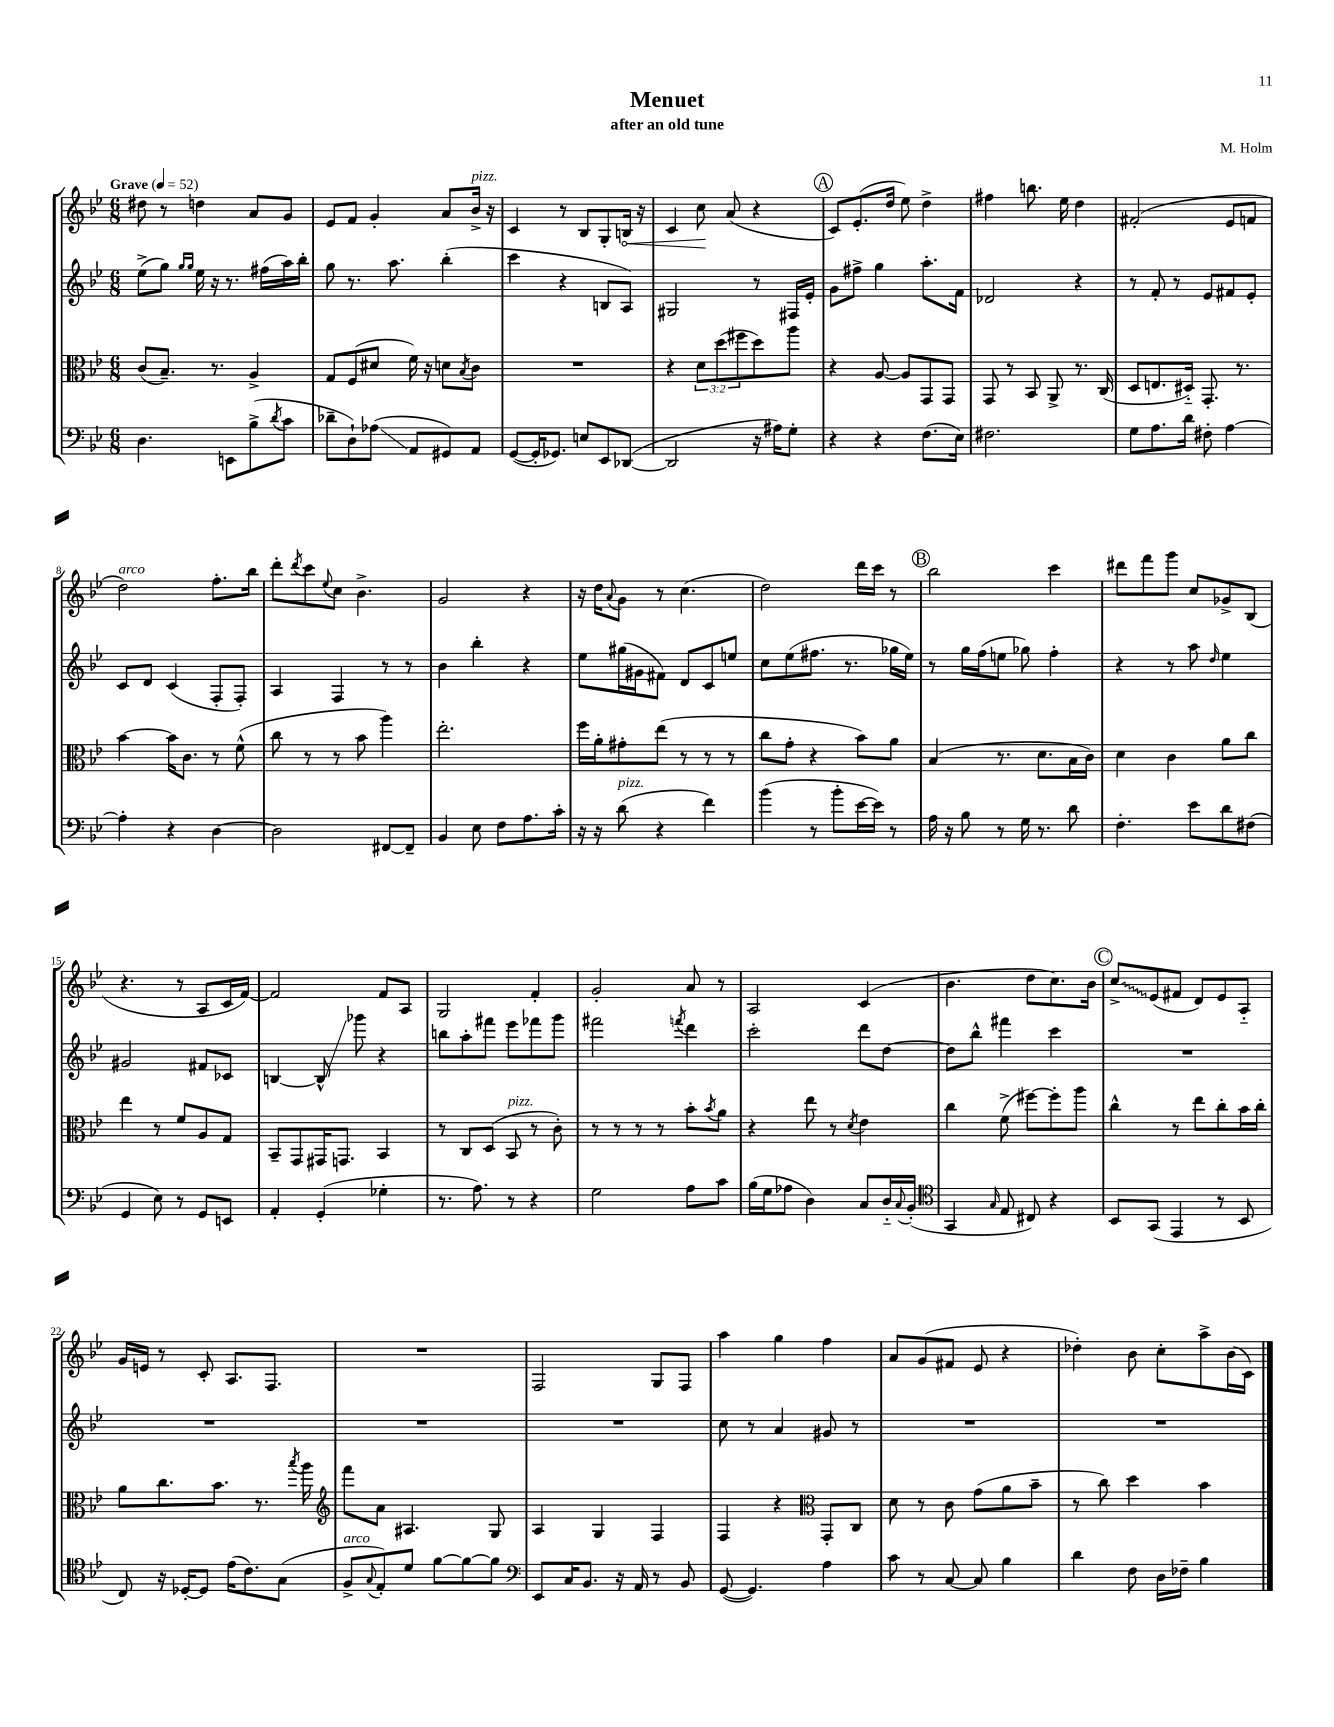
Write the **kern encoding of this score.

**kern	**kern	**kern	**kern
*staff4	*staff3	*staff2	*staff1
*clefF4	*clefC3	*clefG2	*clefG2
*k[b-e-]	*k[b-e-]	*k[b-e-]	*k[b-e-]
*M6/8	*M6/8	*M6/8	*M6/8
*MM52	*MM52	*MM52	*MM52
4.D\	(8c/L	(8ee-^\L	8dd#\
.	8.B-~/J)	8gg\J)	8r
.	.	16qqgg/LL	.
.	.	16qqgg/JJ	.
.	.	16ee-\	4dd\
.	8.r	16r	.
8EE\L	.	8.r	.
(8B-^\	4A^/	.	8a/L
.	.	(16ff#\LL	.
8qd/	.	.	.
8c\J	.	16aa\)	8g/J
.	.	16bb-'\JJ	.
=	=	=	=
8d-~\L	8G/L	8gg\	8e-/L
8D`\)	(8F/	8.r	8f/J
(8A-\J	8d#/J	.	4g'/
.	.	8.aa\	.
8AA/L	16f\)	.	.
.	16r	.	.
8GG#/)	8d\L	(4bb-'\	8a/L
.	8qB-/	.	.
8AA/J	8c\J	.	16b-^/Jk
.	.	.	16r
=	=	=	=
([8GG/L	2.r	4ccc\	4c/
16GG'/]K	.	.	.
8.GG-/J)	.	.	.
.	.	4r	8r
8E/L	.	.	8B-/L
8EE-/	.	8B/L	8G'/
([8DD-/J	.	8A/J)	16B/Jk
.	.	.	16r
=	=	=	=
2DD-/]	4r	2G#/	4c/
.	12d\L	.	8cc\
.	(12dd\	.	.
.	.	.	(8a/
.	12ff#\	.	.
16r	8dd\)	8r	4r
16A#\LK)	.	.	.
8G'\J	8aa\J	16F#/LL	.
.	.	16e-'/JJ	.
=	=	=	=
4r	4r	8g\L	8c/L)
.	.	8ff#^\J	(8.e-'/
4r	[8A/	4gg\	.
.	.	.	16dd/Jk
.	8A/]L	.	8ee-\)
(8.F\L	8GG/	8.aa'\L	4dd^\
.	8GG/J	.	.
16E-\Jk)	.	16f\Jk	.
=	=	=	=
2.F#\	8GG/	2d-/	4ff#\
.	8r	.	.
.	8BB-/	.	8.bb\
.	8AA^/	.	.
.	.	.	16ee-\
.	8.r	4r	4dd\
.	(16C/	.	.
=	=	=	=
8G\L	8D/L	8r	(2f#'/
8.A\	8.E/	8f'/	.
.	.	8r	.
16d\Jk	16D#'~/Jk)	.	.
8F#'\	8.GG'/	8e-/L	.
[4A\	.	8f#/	8e-/L
.	8.r	.	.
.	.	8e-'/J	8f/J
=	=	=	=
4A'\]	[4b-\	8c/L	2dd\)
.	.	8d/J	.
4r	16b-\]LK	(4c/	.
.	8.c\J	.	.
[4D\	8r	8F'/L	8.ff'\L
.	(8f^^\	8F'/J)	.
.	.	.	16bb-\Jk
=	=	=	=
2D\]	8cc\	4A/	8ddd'\L
.	.	.	8qddd/
.	8r	.	8ccc\
.	.	.	8qqee-/
.	8r	4F/	8cc\J
.	8b-\	.	4.b-^\
[8FF#/L	4aa\)	8r	.
8FF#~/]J	.	8r	.
=	=	=	=
4BB-/	2.ee-'\	4b-\	2g/
8E-\	.	4bb-'\	.
8F\L	.	.	.
8.A\	.	4r	4r
16c'\Jk	.	.	.
=	=	=	=
16r	16ff\LL	8ee-\L	16r
16r	16a'\J	.	16dd\LK
.	.	.	8qqa/
(8d\	8g#'\	(16gg#\L	8g\J
.	.	16g#\J	.
4r	(8ee-\J	8f#\J)	8r
.	8r	8d/L	(4.cc\
4f\)	8r	8c/	.
.	8r	8ee/J	.
=	=	=	=
(4b-\	8cc\L	8cc\L	2dd\)
.	8g'\J	(8ee-\	.
8r	4r	8.ff#\J	.
8b-'\L	.	.	.
.	.	8.r	.
[16e-\L	8b-\L)	.	16ddd\LL
16e-\]JJ)	.	.	16ccc\JJ
8r	8a\J	16gg-\LL	8r
.	.	16ee-\JJ)	.
=	=	=	=
16A\	(4B-/	8r	2bb-\
16r	.	.	.
8B-\	.	16gg\LL	.
.	.	(16ff\J	.
8r	8.r	8ee\J	.
16G\	.	8gg-\)	.
8.r	8.d\L	.	.
.	.	4ff'\	4ccc\
8d\	16B-\L	.	.
.	16c\JJ)	.	.
=	=	=	=
4.F'\	4d\	4r	8ddd#\L
.	.	.	8fff\
.	4c\	8r	8ggg\J
8e-\L	.	8aa\	8cc/L
.	.	16qqdd/	.
8d\	8a\L	4ee-\	8g-^/
(8F#\J	8cc\J	.	(8B-/J
=	=	=	=
4GG/	4ee-\	2g#/	4.r
8E-\)	8r	.	.
8r	8f/L	.	8r
8GG/L	8A/	8f#/L	8A/L
8EE/J	8G/J	8c-/J	16c/L
.	.	.	[16f/JJ)
=	=	=	=
4AA'/	8BB-~/L	[4B/	2f/]
.	8GG/	.	.
(4GG'/	16GG#/K	8B^^/]	.
.	8.GG/J	.	.
.	.	8ggg-\	.
4G-'\	4BB-/	4r	8f/L
.	.	.	8A/J
=	=	=	=
8.r	8r	8bb\L	2G/
.	8C/L	8aa'\	.
8.A\)	.	.	.
.	(8D/J	8fff#\J	.
8r	8BB-/	8eee-\L	.
4r	8r	8fff-\	4f'/
.	8c'\)	8ggg\J	.
=	=	=	=
2G\	8r	2fff#\	2g'/
.	8r	.	.
.	8r	.	.
.	8r	.	.
.	.	8qfff/	.
8A\L	8b-'\L	4ddd\	8a/
.	8qb-/	.	.
8c\J	8a\J	.	8r
=	=	=	=
(16B-\LL	4r	2ccc'\	2A/
16G\J	.	.	.
8A-\J	.	.	.
4D\)	8ee-\	.	.
.	8r	.	.
.	8qd/	.	.
8C/L	4e-\	8ddd\L	(4c/
16D'~/L	.	[8dd\J	.
8qqC/	.	.	.
(16BB-'/JJ	.	.	.
=	=	=	=
*clefC4	*	*	*
4GG/	4cc\	8dd\]L	4.b-\
.	.	8bb-^^\J	.
16qqG/	.	.	.
8E-/	(8f^\	4fff#\	.
8C#/)	[8ff#\L)	.	8dd\L
4r	8ff#'\]	4ccc\	8.cc\)
.	8aa\J	.	.
.	.	.	16b-\Jk
=	=	=	=
8BB-/L	4cc^^\	2.r	8cc^/L
(8GG/J	.	.	(8e-/
4EE-/	8r	.	8f#/J
.	8ee-\L	.	8d/L)
8r	8cc'\	.	8e-/
8BB-/	16b-\L	.	8A'~/J
.	16cc'\JJ	.	.
=	=	=	=
8C/)	8a\L	2.r	16g/LL
.	.	.	16e/JJ
16r	8.cc\	.	8r
[16D-'/LK	.	.	.
8D-/]J	.	.	8c'/
.	8.b-\J	.	.
(16e-\LK	.	.	8.A/L
8.c\)	.	.	.
.	8.r	.	.
.	.	.	8.F/J
(8G\J	.	.	.
.	8qbb-/	.	.
.	16aa\	.	.
=	=	=	=
*	*clefG2	*	*
8F^/L	8fff\L	2.r	2.r
8qqG/	.	.	.
8E-'/)	8a\J	.	.
8d/J	4.A#/	.	.
[8f\L	.	.	.
8f\_	.	.	.
8f\]J	8G/	.	.
=	=	=	=
*clefF4	*	*	*
8EE-/L	4A/	2.r	2F/
16C/K	.	.	.
8.BB-/J	.	.	.
.	4G/	.	.
16r	.	.	.
16AA/	.	.	.
8r	4F/	.	8G/L
8BB-/	.	.	8F/J
=	=	=	=
([8GG/	4F/	8cc\	4aa\
4.GG/])	.	8r	.
.	4r	4a/	4gg\
*	*clefC3	*	*
4A\	8GG'/L	8g#/	4ff\
.	8C/J	8r	.
=	=	=	=
8c\	8d\	2.r	8a/L
8r	8r	.	(8g/
[8C/	8c\	.	8f#/J
8C/]	(8g\L	.	8e-/
4B-\	8a\	.	4r
.	8b-~\J	.	.
=	=	=	=
4d\	8r	2.r	4dd-'\)
.	8cc\)	.	.
8F\	4dd\	.	8b-\
16D\LL	.	.	8cc'\L
16F-~\JJ	.	.	.
4B-\	4b-\	.	8aa^\
.	.	.	(16b-\L
.	.	.	16c\JJ)
==	==	==	==
*-	*-	*-	*-
